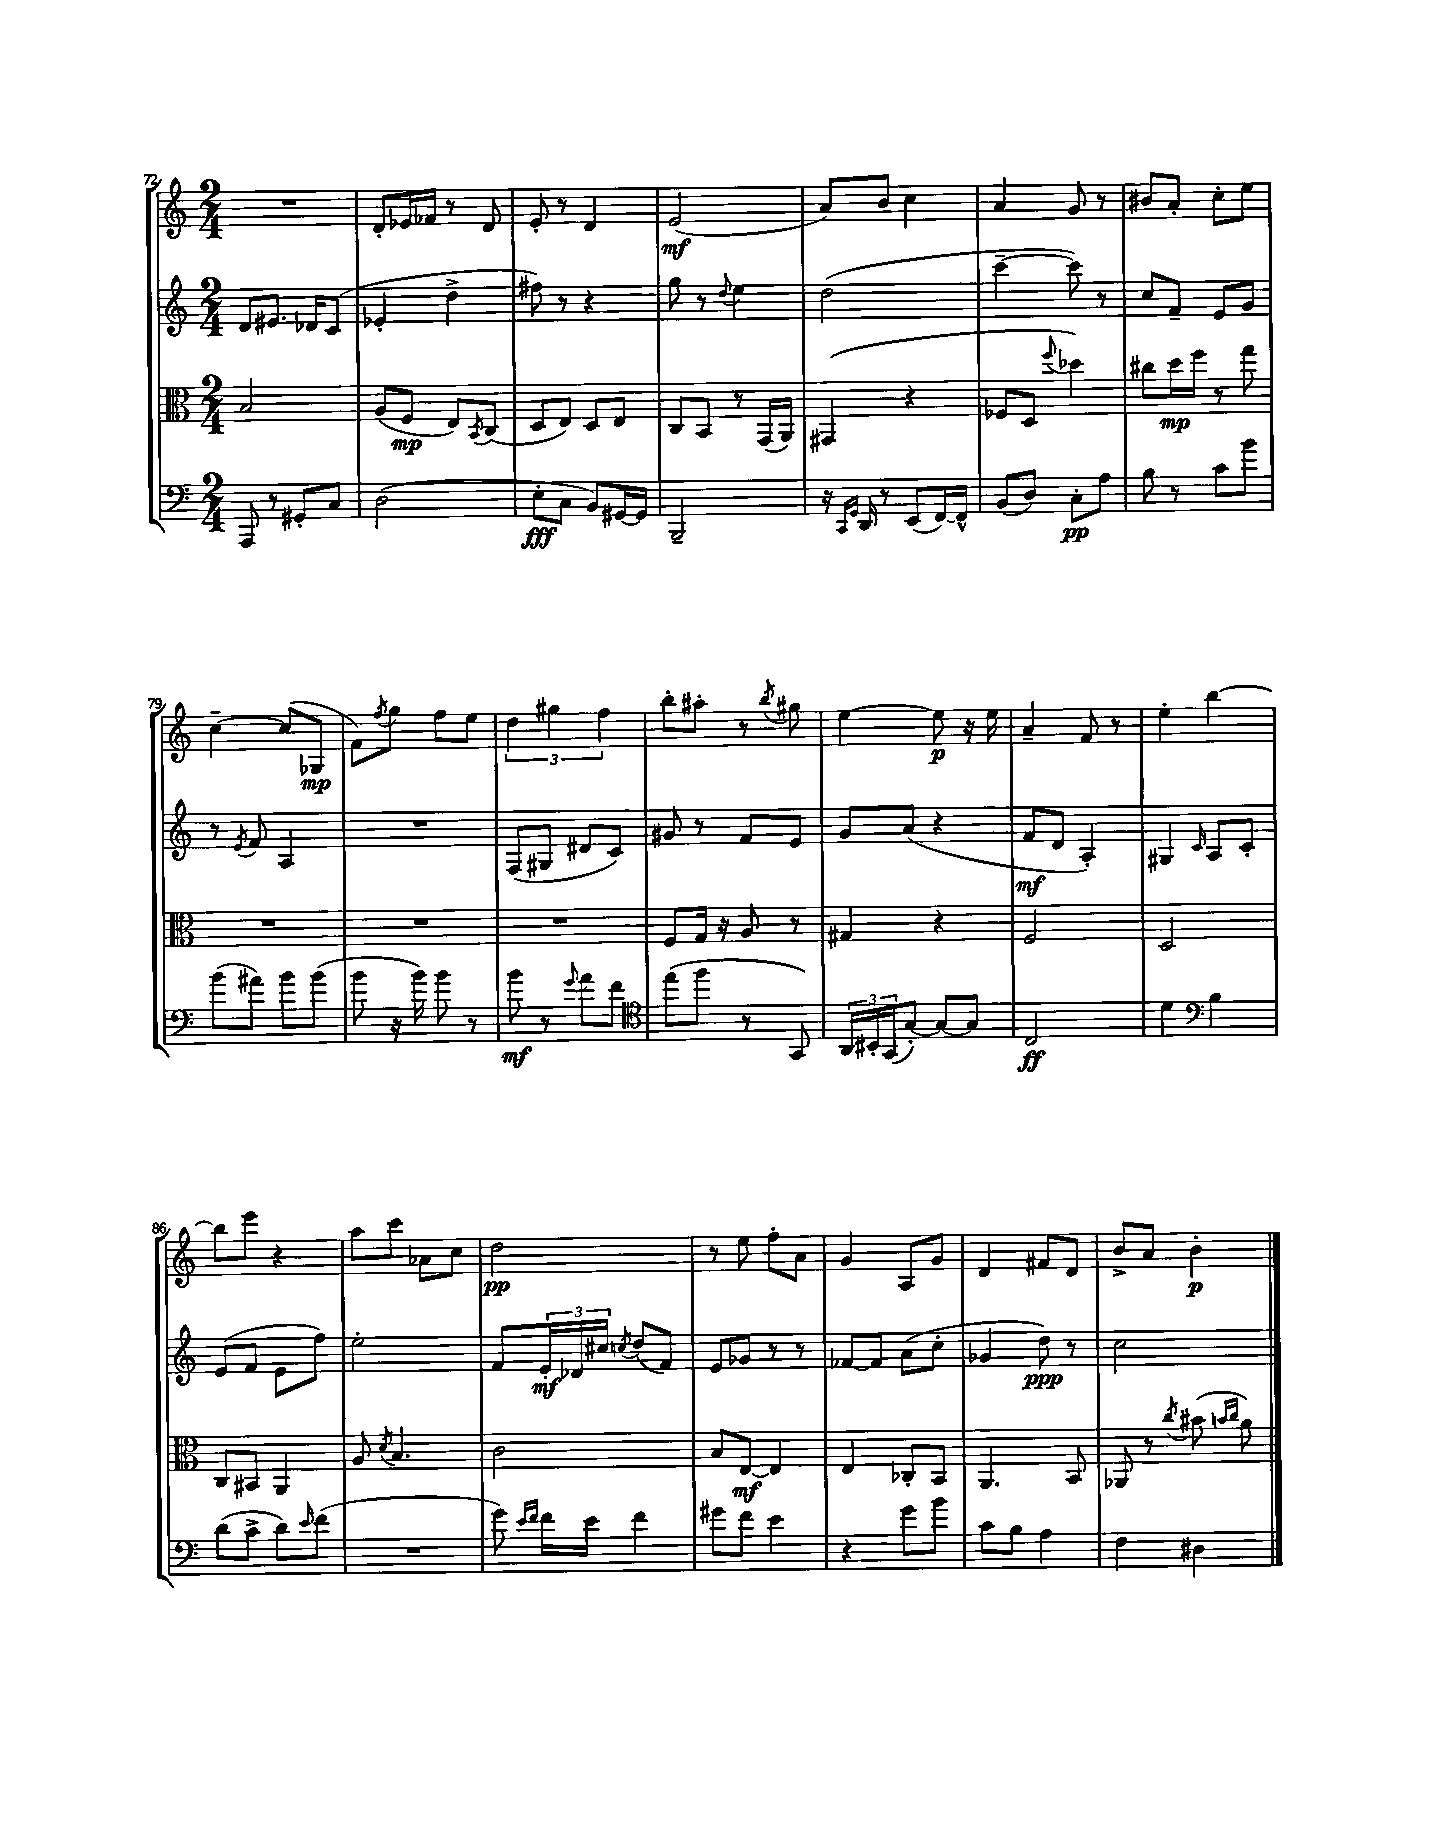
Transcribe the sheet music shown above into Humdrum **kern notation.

**kern	**dynam	**kern	**dynam	**kern	**dynam	**kern	**dynam
*part4	*part4	*part3	*part3	*part2	*part2	*part1	*part1
*staff4	*staff4	*staff3	*staff3	*staff2	*staff2	*staff1	*staff1
*clefF4	*	*clefC3	*	*clefG2	*	*clefG2	*
*k[]	*	*k[]	*	*k[]	*	*k[]	*
*M2/4	*	*M2/4	*	*M2/4	*	*M2/4	*
=72	=72	=72	=72	=72	=72	=72	=72
8AAA/	.	2B/	.	8d/L	.	2r	.
8r	.	.	.	8.e#X/J	.	.	.
8GG#X'/L	.	.	.	.	.	.	.
.	.	.	.	16d-X/KL	.	.	.
8C/J	.	.	.	(8c/J	.	.	.
=73	=73	=73	=73	=73	=73	=73	=73
(2D\	.	(8A/L	.	4e-X'/	.	8d'/L	.
.	.	8F/J	mp	.	.	16e-X/L	.
.	.	.	.	.	.	16f-X/JJ	.
.	.	8E/L)	.	4dd^\	.	8r	.
.	.	8qBB/	.	.	.	.	.
.	.	(8C/J	.	.	.	8d/	.
=74	=74	=74	=74	=74	=74	=74	=74
8E'\L	fff	8D/L	.	8ff#X\)	.	8e'/	.
8C\J	.	8E/J)	.	8r	.	8r	.
8BB/L)	.	8D/L	.	4r	.	4d/	.
[16GG#X/L	.	8E/J	.	.	.	.	.
16GG#/JJ]	.	.	.	.	.	.	.
=75	=75	=75	=75	=75	=75	=75	=75
2BBB~/	.	8C/L	.	8gg\	.	(2e/	mf
.	.	8BB/J	.	8r	.	.	.
.	.	.	.	8qqdd/	.	.	.
.	.	8r	.	4ee\	.	.	.
.	.	(16GG/LL	.	.	.	.	.
.	.	16AA/JJ)	.	.	.	.	.
=76	=76	=76	=76	=76	=76	=76	=76
16r	.	(4GG#X/	.	(2dd\	.	8a/L)	.
16qqCC/LL	.	.	.	.	.	.	.
16qqGG/JJ	.	.	.	.	.	.	.
16DD/	.	.	.	.	.	.	.
8r	.	.	.	.	.	8b/J	.
(8EE/L	.	4r	.	.	.	4cc\	.
[16FF/L)	.	.	.	.	.	.	.
16FF^^/JJ]	.	.	.	.	.	.	.
=77	=77	=77	=77	=77	=77	=77	=77
(8BB/L	.	8F-X/L	.	[4ccc~\	.	4a/	.
8D/J)	.	8D/J	.	.	.	.	.
.	.	8qqff/	.	.	.	.	.
8C'\L	pp	4dd-X\)	.	8ccc\])	.	8g/	.
8A\J	.	.	.	8r	.	8r	.
=78	=78	=78	=78	=78	=78	=78	=78
8B\	.	8cc#X\L	.	8cc/L	.	8b#X/L	.
8r	.	16dd\L	mp	8f~/J	.	8a'/J	.
.	.	16ff\JJ	.	.	.	.	.
8c\L	.	8r	.	8e/L	.	8cc'\L	.
8b\J	.	8gg\	.	8g/J	.	8ee\J	.
!!LO:LB:g=z
=79	=79	=79	=79	=79	=79	=79	=79
(8b\L	.	2r	.	8r	.	[4cc~\	.
.	.	.	.	8qe/	.	.	.
8a#X\J)	.	.	.	8f/	.	.	.
8b\L	.	.	.	4A/	.	(8cc/L]	.
(8b\J	.	.	.	.	.	8G-X/J	mp
=80	=80	=80	=80	=80	=80	=80	=80
8b\	.	2r	.	2r	.	8f\L)	.
.	.	.	.	.	.	8qff/	.
16r	.	.	.	.	.	8gg\J	.
16b\)	.	.	.	.	.	.	.
8b\	.	.	.	.	.	8ff\L	.
8r	.	.	.	.	.	8ee\J	.
=81	=81	=81	=81	=81	=81	=81	=81
8b\	mf	2r	.	(8F/L	.	6dd\	.
8r	.	.	.	8G#X/J	.	.	.
.	.	.	.	.	.	6gg#X\	.
8qqg/	.	.	.	.	.	.	.
8a\L	.	.	.	8d#X/L	.	.	.
.	.	.	.	.	.	6ff\	.
8f\J	.	.	.	8c/J)	.	.	.
=82	=82	=82	=82	=82	=82	=82	=82
*clefC4	*	*	*	*	*	*	*
(8ee\L	.	8F/L	.	8g#X/	.	8bb'\L	.
8ff\J	.	16G/Jk	.	8r	.	8aa#X'\J	.
.	.	16r	.	.	.	.	.
8r	.	8A/	.	8f/L	.	8r	.
.	.	.	.	.	.	8qbb/	.
8GG/)	.	8r	.	8e/J	.	8gg#X\	.
=83	=83	=83	=83	=83	=83	=83	=83
24AA/LL	.	4G#X/	.	8g/L	.	[4ee\	.
24BB#X'/	.	.	.	.	.	.	.
(24GG/J	.	.	.	.	.	.	.
[8G'/J)	.	.	.	(8a/J	.	.	.
8G/L_	.	4r	.	4r	.	8ee\]	p
8G/J]	.	.	.	.	.	16r	.
.	.	.	.	.	.	16ee\	.
=84	=84	=84	=84	=84	=84	=84	=84
2C/	ff	2F/	.	8f/L	mf	4a~/	.
.	.	.	.	8d/J	.	.	.
.	.	.	.	4A'/)	.	8f/	.
.	.	.	.	.	.	8r	.
=85	=85	=85	=85	=85	=85	=85	=85
4d\	.	2D/	.	4G#X/	.	4ee'\	.
*clefF4	*	*	*	*	*	*	*
.	.	.	.	16qqc/	.	.	.
4B\	.	.	.	8A/L	.	[4bb\	.
.	.	.	.	8c'/J	.	.	.
!!LO:LB:g=z
=86	=86	=86	=86	=86	=86	=86	=86
(8d\L	.	8C/L	.	(8e/L	.	8bb\L]	.
8c^\J	.	8BB#X/J	.	8f/J	.	8eee\J	.
8d\L)	.	4AA/	.	8e\L	.	4r	.
16qqe/	.	.	.	.	.	.	.
(8f\J	.	.	.	8ff\J)	.	.	.
=87	=87	=87	=87	=87	=87	=87	=87
2r	.	8A/	.	2ee'\	.	8aa\L	.
.	.	8qd/	.	.	.	.	.
.	.	4.B/	.	.	.	8ccc\J	.
.	.	.	.	.	.	8a-X\L	.
.	.	.	.	.	.	8cc\J	.
=88	=88	=88	=88	=88	=88	=88	=88
8g\)	.	2c\	.	8f/L	.	2dd\	pp
16qqe/LL	.	.	.	.	.	.	.
16qqf/JJ	.	.	.	.	.	.	.
16f\LL	.	.	.	24e'/L	mf	.	.
.	.	.	.	24d-X/	.	.	.
16e\JJ	.	.	.	.	.	.	.
.	.	.	.	24cc#X/JJ	.	.	.
.	.	.	.	8qccn/	.	.	.
4f\	.	.	.	(8dd/L	.	.	.
.	.	.	.	8f/J)	.	.	.
=89	=89	=89	=89	=89	=89	=89	=89
8g#X\L	.	8B/L	.	8e/L	.	8r	.
8f\J	.	[8E/J	mf	8g-X/J	.	8ee\	.
4e\	.	4E/]	.	8r	.	8ff'\L	.
.	.	.	.	8r	.	8a\J	.
=90	=90	=90	=90	=90	=90	=90	=90
4r	.	4E/	.	[8f-X/L	.	4g/	.
.	.	.	.	8f-/J]	.	.	.
8g\L	.	8C-X'/L	.	(8a\L	.	8A/L	.
8b\J	.	8BB/J	.	8cc'\J	.	8g/J	.
=91	=91	=91	=91	=91	=91	=91	=91
8c\L	.	4.AA/	.	4g-X/	.	4d/	.
8B\J	.	.	.	.	.	.	.
4A\	.	.	.	8dd\)	ppp	8f#X/L	.
.	.	8BB/	.	8r	.	8d/J	.
=92	=92	=92	=92	=92	=92	=92	=92
4F\	.	8AA-X/	.	2cc\	.	8b^/L	.
.	.	8r	.	.	.	8a/J	.
.	.	8qcc/	.	.	.	.	.
4D#X\	.	(8b#X\	.	.	.	4b'\	p
.	.	16qqbn/LL	.	.	.	.	.
.	.	16qqcc/JJ	.	.	.	.	.
.	.	8a\)	.	.	.	.	.
==	==	==	==	==	==	==	==
*-	*-	*-	*-	*-	*-	*-	*-
